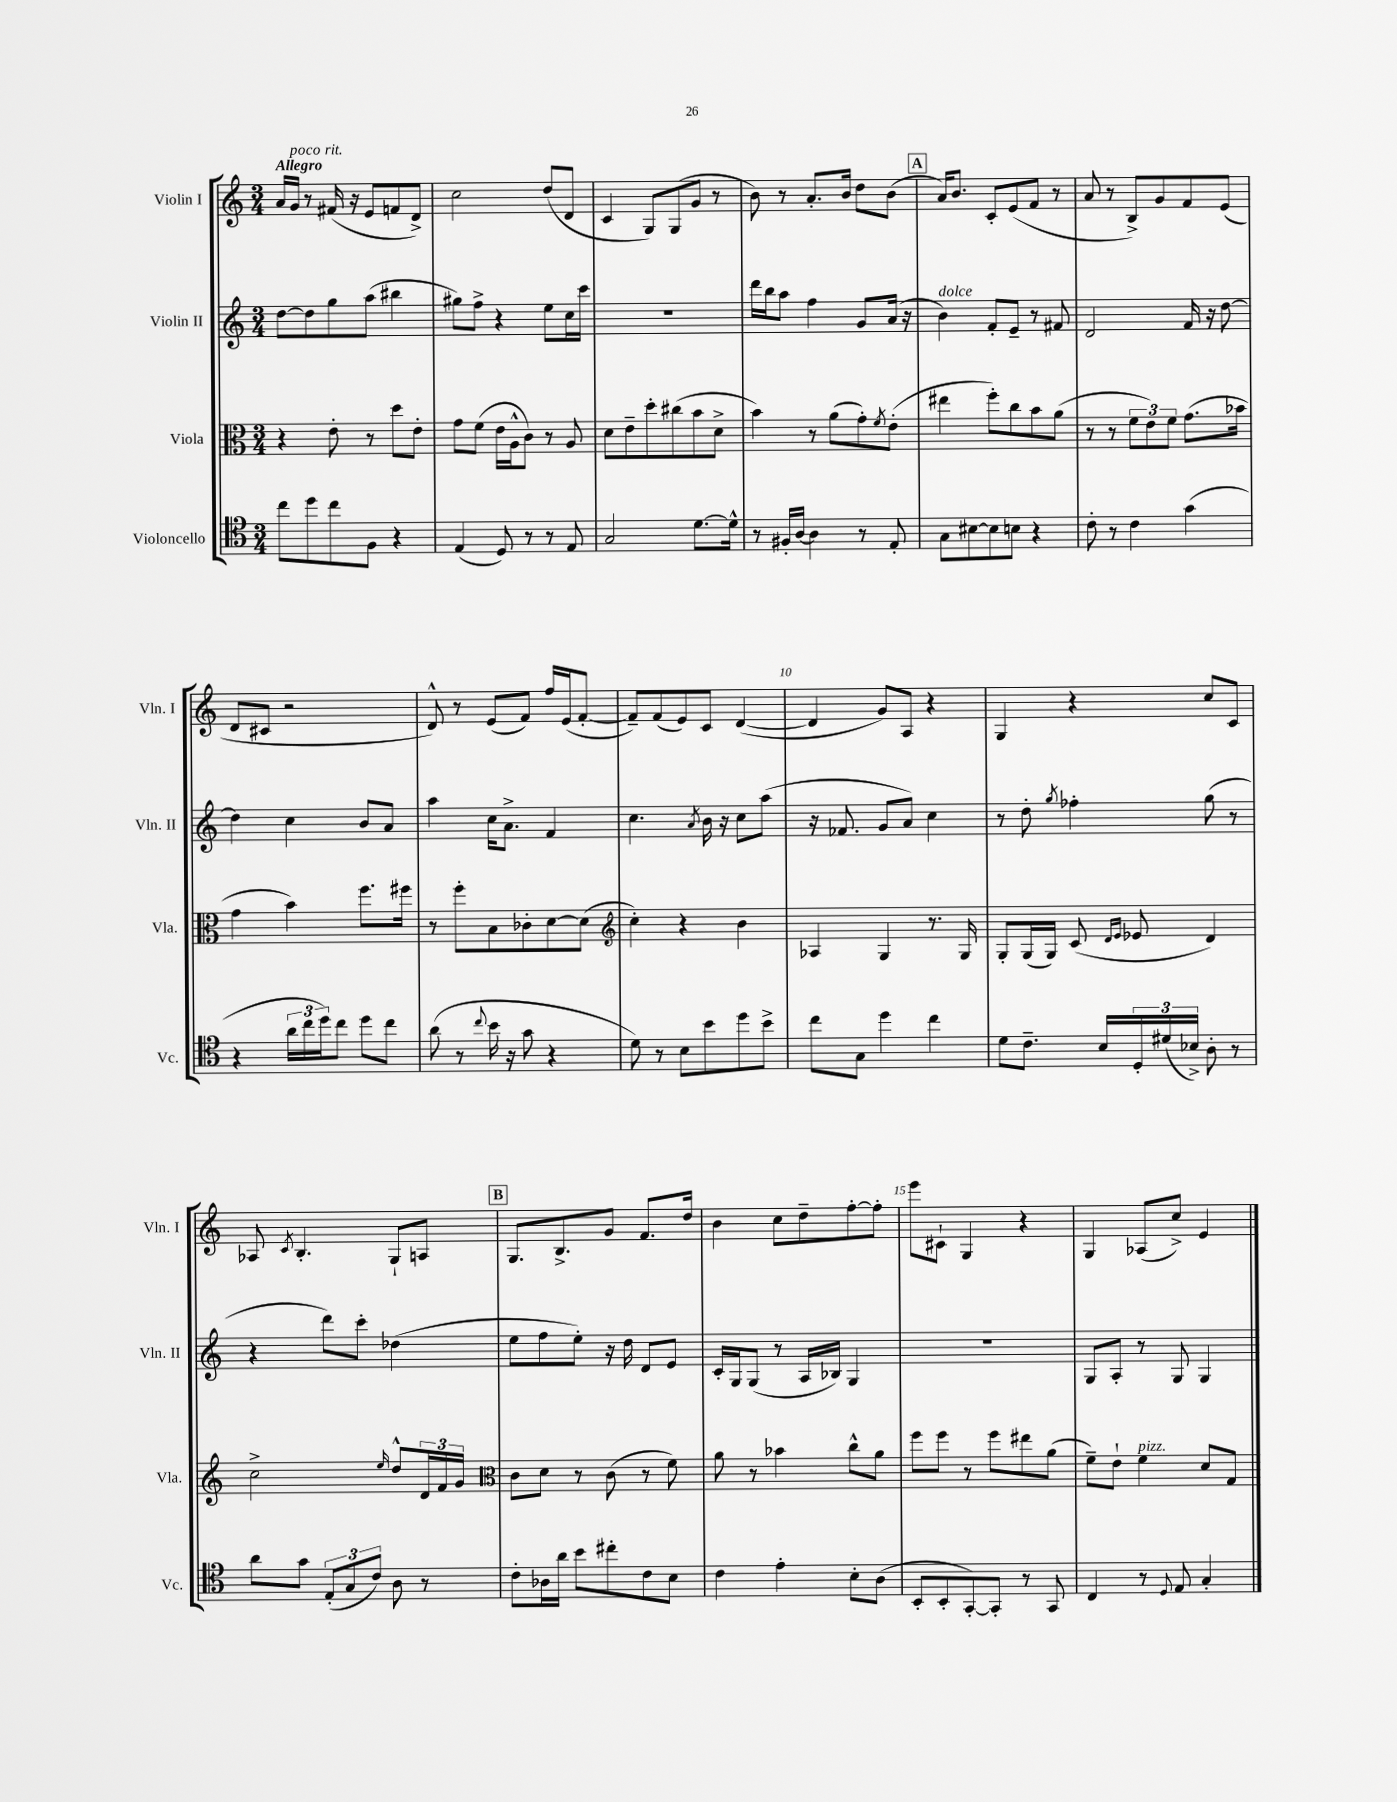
<<
\new StaffGroup <<
\new Staff = "s0" \with { instrumentName = "Violin I" shortInstrumentName = "Vln. I" } {
    \clef treble \key c \major \numericTimeSignature \time 3/4 \tempo "Allegro"
    a'16 g'16^\markup { \italic "poco rit." } r8 fis'16( r16 e'8 f'8 d'8->) |
    c''2 d''8( d'8 |
    c'4 g8) g8( g'8 r8 |
    b'8) r8 a'8.-. b'16 d''8 b'8( |
    \mark \markup { \box "A" } a'16) b'8. c'8-. e'8( f'8 r8 |
    a'8 r8 b8->) g'8 f'8 e'8( |
    d'8 cis'8 r2 |
    d'8-^) r8 e'8( f'8) f''16 e'16( f'8~-. |
    f'8--) f'8( e'8) c'8 d'4~( |
    d'4 g'8) a8 r4 |
    g4 r4 c''8 c'8 |
    aes8 \acciaccatura { c'8 } b4.-. g8-! a8 |
    \mark \markup { \box "B" } g8. b8.-> g'8 f'8. d''16 |
    b'4 c''8 d''8-- f''8~-. f''8-. |
    e'''8 cis'8-! g4 r4 |
    g4 aes8( c''8->) e'4 \bar "|." |
}
\new Staff = "s1" \with { instrumentName = "Violin II" shortInstrumentName = "Vln. II" } {
    \clef treble \key c \major \numericTimeSignature \time 3/4
    d''8~ d''8 g''8 a''8( bis''4 |
    gis''8) f''8-> r4 e''8 c''16 c'''16 |
    R2. |
    d'''16 b''16 a''8 f''4 g'8 a'16( r16 |
    \mark \markup { \box "A" } b'4^\markup { \italic "dolce" }) f'8-. e'8-- r8 fis'8 |
    d'2 f'16 r16 d''8~ |
    d''4 c''4 b'8 a'8 |
    a''4 c''16 a'8.-> f'4 |
    c''4. \acciaccatura { a'8 } b'16 r16 c''8 a''8( |
    r16 fes'8. g'8 a'8) c''4 |
    r8 d''8-. \acciaccatura { g''8 } fes''4-. g''8( r8 |
    r4 d'''8) c'''8-. des''4( |
    \mark \markup { \box "B" } e''8 f''8 e''8-.) r16 d''16 d'8 e'8 |
    c'16-. g16 g8( r8 a16 bes16) g4 |
    R2. |
    g8 a8-. r8 g8 g4 \bar "|." |
}
\new Staff = "s2" \with { instrumentName = "Viola" shortInstrumentName = "Vla." } {
    \clef alto \key c \major \numericTimeSignature \time 3/4
    r4 e'8-. r8 d''8 e'8-. |
    g'8 f'8( e'16 a16-^ c'8) r8 a8 |
    d'8 e'8-- d''8-. cis''8( b'8 d'8-> |
    b'4) r8 a'8( g'8-.) \acciaccatura { f'8 } e'8-.( |
    \mark \markup { \box "A" } eis''4 f''8-.) c''8 b'8 a'8( |
    r8 r8 \tuplet 3/2 { f'8 e'8) f'8 } g'8.( bes'16 |
    g'4 b'4) f''8. fis''16 |
    r8 f''8-. b8 ces'8-. d'8~ d'8( |
    \clef treble c''4-.) r4 b'4 |
    aes4 g4 r8. g16 |
    g8-. g16( g16) c'8( \grace { d'16 e'16 } ees'8 d'4) |
    c''2-> \grace { e''16 } d''8-^ \tuplet 3/2 { d'16 f'16 g'16 } |
    \mark \markup { \box "B" } \clef alto c'8 d'8 r8 c'8( r8 f'8) |
    a'8 r8 bes'4 c''8-^ a'8 |
    f''8 f''8 r8 f''8 eis''8 a'8( |
    f'8--) e'8-! f'4^\markup { \italic "pizz." } d'8 g8 \bar "|." |
}
\new Staff = "s3" \with { instrumentName = "Violoncello" shortInstrumentName = "Vc." } {
    \clef tenor \key c \major \numericTimeSignature \time 3/4
    c''8 d''8 c''8 f8 r4 |
    e4( d8) r8 r8 e8 |
    g2 d'8.~ d'16-^ |
    r8 fis16-. a16~ a4 r8 e8-. |
    \mark \markup { \box "A" } g8 bis8~ bis8 b8 r4 |
    c'8-. r8 c'4 g'4( |
    r4 \tuplet 3/2 { a'16 c''16 d''16) } c''8 d''8 c''8 |
    a'8( r8 \appoggiatura { c''8 } b'16 r16 g'8 r4 |
    d'8) r8 b8 b'8 d''8 b'8-> |
    c''8 g8 d''4 c''4 |
    d'8 c'8.-- b16 \tuplet 3/2 { d16-. dis'16( bes16->) } a8-. r8 |
    a'8 g'8 \tuplet 3/2 { e8-.( g8 c'8) } a8 r8 |
    \mark \markup { \box "B" } c'8-. aes16 a'16 b'8 cis''8-. c'8 b8 |
    c'4 e'4-. b8-. a8( |
    b,8-. b,8-. g,8~-.) g,8-. r8 g,8 |
    c4 r8 \appoggiatura { d8 } e8 g4-. \bar "|." |
}
>>
>>
\layout { \context { \Score \override BarNumber.break-visibility = ##(#f #t #t) barNumberVisibility = #(every-nth-bar-number-visible 5) } }
